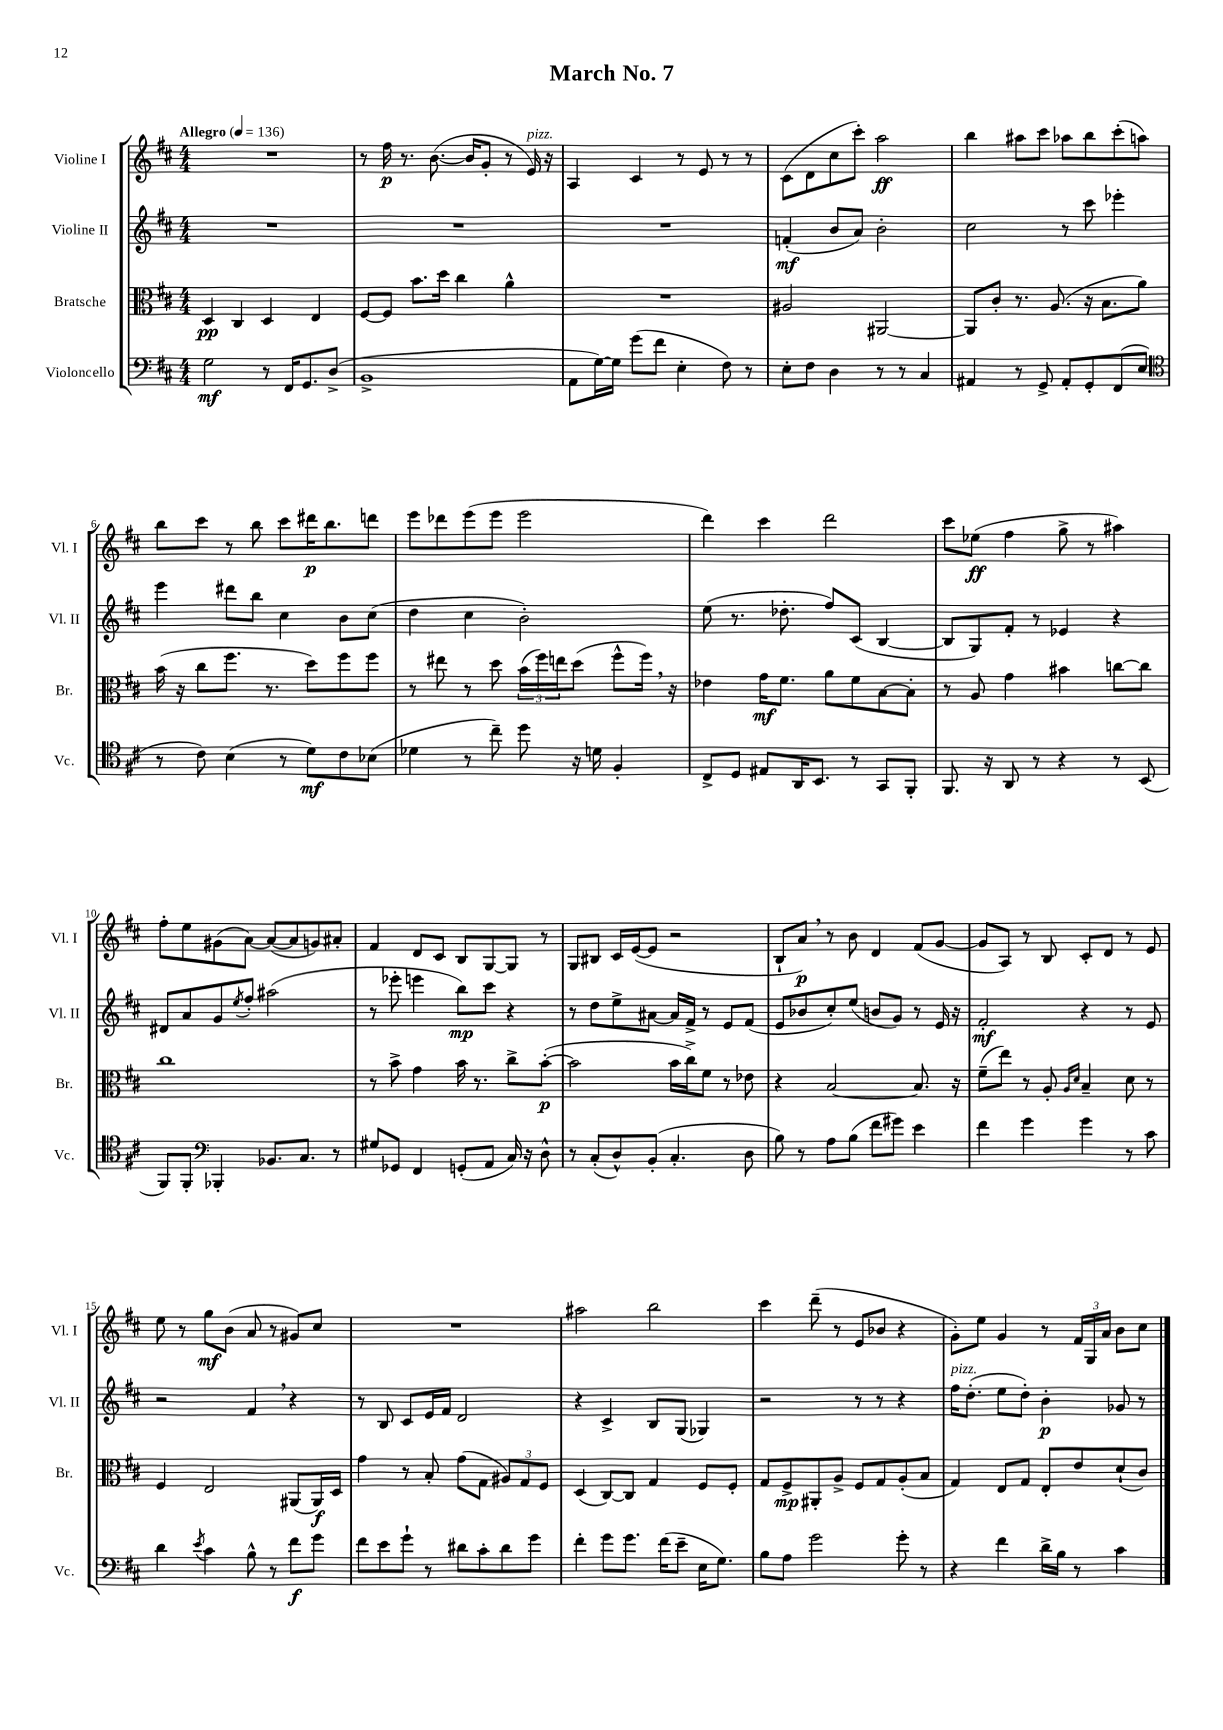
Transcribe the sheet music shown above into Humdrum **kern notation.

**kern	**dynam	**kern	**dynam	**kern	**dynam	**kern	**dynam
*part4	*part4	*part3	*part3	*part2	*part2	*part1	*part1
*staff4	*staff4	*staff3	*staff3	*staff2	*staff2	*staff1	*staff1
*I"Violoncello	*	*I"Bratsche	*	*I"Violine II	*	*I"Violine I	*
*I'Vc.	*	*I'Br.	*	*I'Vl. II	*	*I'Vl. I	*
*clefF4	*	*clefC3	*	*clefG2	*	*clefG2	*
*k[f#c#]	*	*k[f#c#]	*	*k[f#c#]	*	*k[f#c#]	*
*M4/4	*	*M4/4	*	*M4/4	*	*M4/4	*
*MM136	*	*MM136	*	*MM136	*	*MM136	*
=1	=1	=1	=1	=1	=1	=1	=1
!	!	!	!	!	!	!LO:TX:a:B:t=Allegro	!
2G\	mf	4D/	pp	1r	.	1r	.
.	.	4C#/	.	.	.	.	.
8r	.	4D/	.	.	.	.	.
16FF#/KL	.	.	.	.	.	.	.
8.GG/	.	.	.	.	.	.	.
.	.	4E/	.	.	.	.	.
(8D^/J	.	.	.	.	.	.	.
=2	=2	=2	=2	=2	=2	=2	=2
1BB^	.	[8F#/L	.	1r	.	8r	.
.	.	8F#/J]	.	.	.	16ff#\	p
.	.	.	.	.	.	8.r	.
.	.	8.b\L	.	.	.	.	.
.	.	.	.	.	.	([8.b\	.
.	.	16dd\Jk	.	.	.	.	.
.	.	4cc#\	.	.	.	.	.
.	.	.	.	.	.	16b/KL]	.
.	.	.	.	.	.	8g'/J	.
.	.	4a^^\	.	.	.	8r	.
!	!	!	!	!	!	!LO:TX:a:i:t=pizz.	!
.	.	.	.	.	.	16e/)	.
.	.	.	.	.	.	16r	.
=3	=3	=3	=3	=3	=3	=3	=3
8AA\L	.	1r	.	1r	.	4A/	.
[16G\L)	.	.	.	.	.	.	.
16G\JJ]	.	.	.	.	.	.	.
(8g\L	.	.	.	.	.	4c#/	.
8f#\J	.	.	.	.	.	.	.
4E'\	.	.	.	.	.	8r	.
.	.	.	.	.	.	8e/	.
8F#\)	.	.	.	.	.	8r	.
8r	.	.	.	.	.	8r	.
=4	=4	=4	=4	=4	=4	=4	=4
8E'\L	.	2A#X/	.	(4fn'/	mf	(8c#\L	.
8F#\J	.	.	.	.	.	8d\	.
4D\	.	.	.	8b/L	.	8cc#\	.
.	.	.	.	8a/J)	.	8ccc#'\J)	.
8r	.	[2AA#X/	.	2b'\	.	2aa\	ff
8r	.	.	.	.	.	.	.
4C#/	.	.	.	.	.	.	.
=5	=5	=5	=5	=5	=5	=5	=5
4AA#X/	.	8AA#/L]	.	2cc#\	.	4bb\	.
.	.	8c#'/J	.	.	.	.	.
8r	.	8.r	.	.	.	8aa#X\L	.
8GG^/	.	.	.	.	.	8ccc#\J	.
.	.	(8.A/	.	.	.	.	.
8AA#'/L	.	.	.	8r	.	8aa-X\L	.
8GG'/	.	16r	.	8ccc#\	.	8bb\	.
.	.	8.B\L	.	.	.	.	.
(8FF#/	.	.	.	4eee-X'\	.	(8ccc#'\	.
8E/J	.	8a\J)	.	.	.	8aan\J)	.
!!LO:LB:g=z
=6	=6	=6	=6	=6	=6	=6	=6
*clefC4	*	*	*	*	*	*	*
8r	.	(16b\	.	4eee\	.	8bb\L	.
.	.	16r	.	.	.	.	.
8c#\)	.	8cc#\L	.	.	.	8ccc#\J	.
(4B\	.	8.ff#\J	.	8ddd#X\L	.	8r	.
.	.	.	.	8bb\J	.	8bb\	.
.	.	8.r	.	.	.	.	.
8r	.	.	.	4cc#\	.	8ccc#\L	.
8d\L)	mf	8dd\L)	.	.	.	16ddd#X\K	p
.	.	.	.	.	.	8.bb\	.
8c#\	.	8ff#\	.	8b\L	.	.	.
(8B-X\J	.	8ff#\J	.	(8cc#\J	.	8dddn\J	.
=7	=7	=7	=7	=7	=7	=7	=7
4d-X\	.	8r	.	4dd\	.	8eee\L	.
.	.	8ee#X\	.	.	.	8ddd-X\	.
8r	.	8r	.	4cc#\	.	(8eee\	.
8cc#~\)	.	8dd\	.	.	.	8eee\J	.
8dd\	.	(24b\LL	.	2b'\)	.	2eee\	.
.	.	24ff#\)	.	.	.	.	.
.	.	24een\J	.	.	.	.	.
16r	.	(8dd\J	.	.	.	.	.
16dn\	.	.	.	.	.	.	.
4F#'/	.	8ff#^^\L	.	.	.	.	.
.	.	16ff#,\Jk)	.	.	.	.	.
.	.	16r	.	.	.	.	.
=8	=8	=8	=8	=8	=8	=8	=8
8C#^/L	.	4e-X\	.	(8ee\	.	4ddd\)	.
8D/J	.	.	.	8.r	.	.	.
8E#X/L	.	16g\KL	mf	.	.	4ccc#\	.
.	.	8.f#\J	.	8.dd-X'\	.	.	.
16AA/K	.	.	.	.	.	.	.
8.BB/J	.	.	.	.	.	.	.
.	.	8a\L	.	8ff#/L)	.	2ddd\	.
8r	.	8f#\	.	(8c#/J	.	.	.
8GG/L	.	[8B\	.	[4B/	.	.	.
8FF#'/J	.	8B'\J]	.	.	.	.	.
=9	=9	=9	=9	=9	=9	=9	=9
8.FF#/	.	8r	.	8B/L]	.	8ccc#\L	.
.	.	8A/	.	8G/)	.	(8ee-X\J	ff
16r	.	.	.	.	.	.	.
8AA/	.	4g\	.	8f#'/J	.	4ff#\	.
8r	.	.	.	8r	.	.	.
4r	.	4b#X\	.	4e-X/	.	8gg^\	.
.	.	.	.	.	.	8r	.
8r	.	[8ccn\L	.	4r	.	4aa#X\)	.
(8BB/	.	8cc\J]	.	.	.	.	.
!!LO:LB:g=z
=10	=10	=10	=10	=10	=10	=10	=10
8FF#/L)	.	1cc#	.	8d#X/L	.	8ff#'\L	.
8FF#'/J	.	.	.	8a/	.	8ee\	.
*clefF4	*	*	*	*	*	*	*
4BBB-X'/	.	.	.	8g/	.	(8g#X\	.
.	.	.	.	8qee/	.	.	.
.	.	.	.	8ff#'/J	.	[8a\J)	.
8.BB-X/L	.	.	.	(2aa#X\	.	(8a/L_	.
.	.	.	.	.	.	8a/]	.
8.C#/J	.	.	.	.	.	.	.
.	.	.	.	.	.	8gn/)	.
8r	.	.	.	.	.	8a#X'/J	.
=11	=11	=11	=11	=11	=11	=11	=11
8G#X/L	.	8r	.	8r	.	4f#/	.
8GG-X/J	.	8b^\	.	8eee-X'\	.	.	.
4FF#/	.	4g\	.	4eeen\	.	8d/L	.
.	.	.	.	.	.	8c#/J	.
(8GGn'/L	.	16b\	.	8bb\L)	mp	8B/L	.
.	.	8.r	.	.	.	.	.
8AA/J	.	.	.	8ccc#\J	.	[8G/	.
16C#/)	.	8cc#^\L	.	4r	.	8G/J]	.
16r	.	.	.	.	.	.	.
8D^^\	.	([8b'\J	p	.	.	8r	.
=12	=12	=12	=12	=12	=12	=12	=12
8r	.	2b\]	.	8r	.	8G/L	.
(8C#'/L	.	.	.	8dd\L	.	8B#X/J	.
8D^^/)	.	.	.	8ee^\	.	16c#/LL	.
.	.	.	.	.	.	([16e/J	.
(8BB'/J	.	.	.	[8a#X\J	.	8e/J]	.
4.C#'/	.	16b\LL	.	16a#/LL]	.	2r	.
.	.	16cc#^\J)	.	16f#^/JJ	.	.	.
.	.	8f#\J	.	8r	.	.	.
.	.	8r	.	8e/L	.	.	.
8D\	.	8e-X\	.	(8f#/J	.	.	.
=13	=13	=13	=13	=13	=13	=13	=13
8B\)	.	4r	.	8e/L	.	8B`/L	.
8r	.	.	.	8b-X/	.	8a,/J)	p
8A\L	.	[2B/	.	8cc#'/)	.	8r	.
(8B\J	.	.	.	(8ee/J	.	8b\	.
8f#\L	.	.	.	8bn/L	.	4d/	.
8g#X\J)	.	.	.	8g/J)	.	.	.
4e\	.	8.B/]	.	8r	.	(8f#/L	.
.	.	.	.	16e/	.	[8g/J	.
.	.	16r	.	16r	.	.	.
=14	=14	=14	=14	=14	=14	=14	=14
4f#\	.	(8f#~\L	.	2f#'/	mf	8g/L]	.
.	.	8ee\J)	.	.	.	8A/J)	.
4g\	.	8r	.	.	.	8r	.
.	.	8A'/	.	.	.	8B/	.
.	.	16qqA/LL	.	.	.	.	.
.	.	16qqd/JJ	.	.	.	.	.
4g\	.	4B~/	.	4r	.	8c#'/L	.
.	.	.	.	.	.	8d/J	.
8r	.	8d\	.	8r	.	8r	.
8c#\	.	8r	.	8e/	.	8e/	.
!!LO:LB:g=z
=15	=15	=15	=15	=15	=15	=15	=15
4d\	.	4F#/	.	2r	.	8ee\	.
.	.	.	.	.	.	8r	.
8qe/	.	.	.	.	.	.	.
4c#\	.	2E/	.	.	.	8gg\L	mf
.	.	.	.	.	.	(8b\J	.
8B^^\	.	.	.	4f#,/	.	8a/	.
8r	.	.	.	.	.	8r	.
8f#\L	f	(8AA#X/L	.	4r	.	8g#X/L)	.
8g\J	.	16AA#/L)	f	.	.	8cc#/J	.
.	.	16D/JJ	.	.	.	.	.
=16	=16	=16	=16	=16	=16	=16	=16
8f#\L	.	4g\	.	8r	.	1r	.
8e\	.	.	.	8B/	.	.	.
8g`\J	.	8r	.	8c#/L	.	.	.
8r	.	8B'/	.	16e/L	.	.	.
.	.	.	.	16f#/JJ	.	.	.
8d#X\L	.	(8g\L	.	2d/	.	.	.
8c#'\	.	8G\J	.	.	.	.	.
8d#\	.	12A#X/L)	.	.	.	.	.
.	.	12G/	.	.	.	.	.
8g\J	.	.	.	.	.	.	.
.	.	12F#/J	.	.	.	.	.
=17	=17	=17	=17	=17	=17	=17	=17
4f#'\	.	(4D/	.	4r	.	2aa#X\	.
8g\L	.	[8C#/L)	.	4c#^/	.	.	.
8.g\J	.	8C#/J]	.	.	.	.	.
.	.	4G/	.	8B/L	.	2bb\	.
(16f#\KL	.	.	.	.	.	.	.
8e~\J	.	.	.	(8G/J	.	.	.
16E\KL	.	8F#/L	.	4G-X/)	.	.	.
8.G\J)	.	.	.	.	.	.	.
.	.	8F#'/J	.	.	.	.	.
=18	=18	=18	=18	=18	=18	=18	=18
8B\L	.	8G/L	.	2r	.	4ccc#\	.
8A\J	.	8F#^/	mp	.	.	.	.
2g\	.	8AA#X'/	.	.	.	(8ddd~\	.
.	.	8A^/J	.	.	.	8r	.
.	.	8F#/L	.	8r	.	8e/L	.
.	.	8G/	.	8r	.	8b-X/J	.
8g'\	.	(8A'/	.	4r	.	4r	.
8r	.	8B/J	.	.	.	.	.
=19	=19	=19	=19	=19	=19	=19	=19
!	!	!	!	!LO:TX:a:i:t=pizz.	!	!	!
4r	.	4G/)	.	16ff#\KL	.	8g'\L)	.
.	.	.	.	(8.dd'\J	.	.	.
.	.	.	.	.	.	8ee\J	.
4f#\	.	8E/L	.	8ee\L	.	4g/	.
.	.	8G/J	.	8dd'\J)	.	.	.
16d^\LL	.	8E'/L	.	4b'\	p	8r	.
16B\JJ	.	.	.	.	.	.	.
8r	.	8e/	.	.	.	24f#/LL	.
.	.	.	.	.	.	24G/	.
.	.	.	.	.	.	24a/JJ	.
4c#\	.	(8d`/	.	8g-X/	.	8b\L	.
.	.	8c#/J)	.	8r	.	8cc#\J	.
==	==	==	==	==	==	==	==
*-	*-	*-	*-	*-	*-	*-	*-
